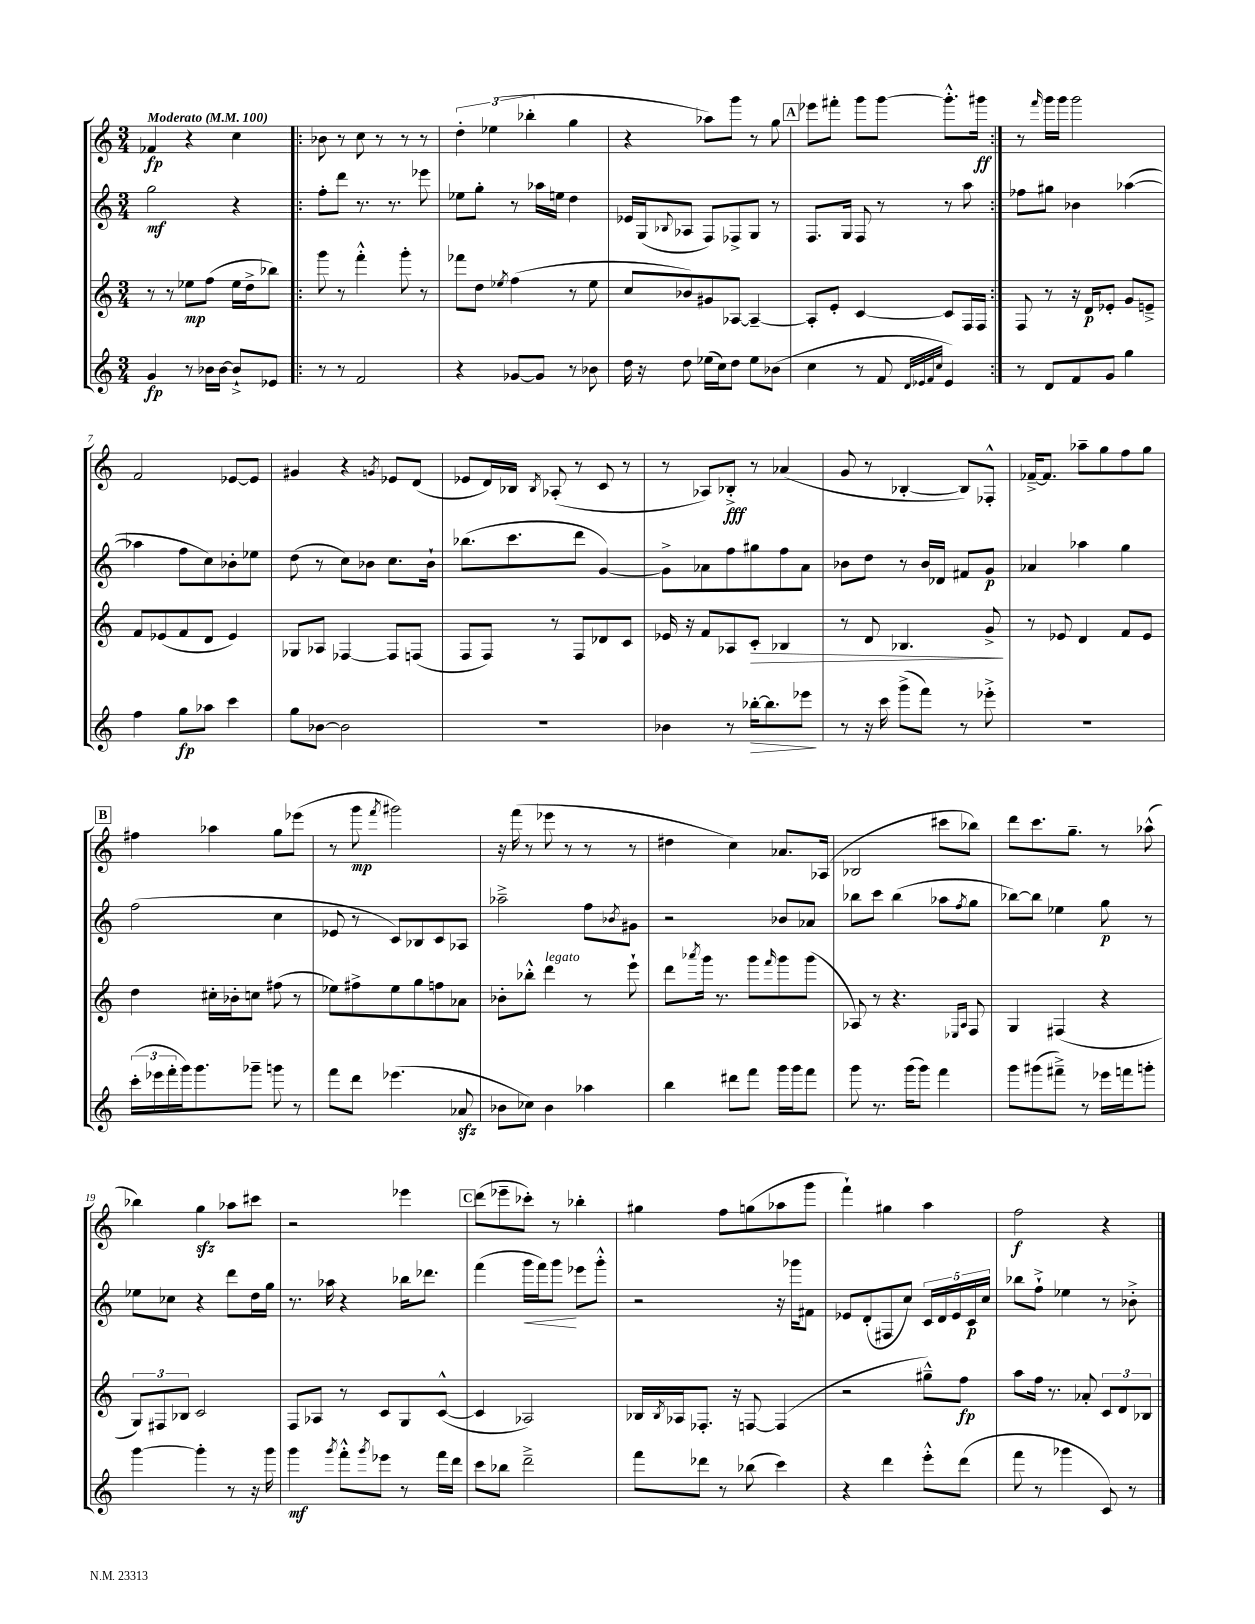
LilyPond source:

<<
\new StaffGroup <<
\new Staff = "s0" {
    \clef treble \key c \major \numericTimeSignature \time 3/4 \tempo "Moderato" 4 = 100
    fes'4\fp r4 c''4 |
    \repeat volta 2 { bes'8 r8 c''8 r8 r8 r8 |
    \tuplet 3/2 { d''4-. ees''4( bes''4-. } g''4 |
    r4 aes''8) g'''8 r8 g''8 |
    \mark \markup { \box "A" } ees'''8 fis'''8-. g'''8 g'''8~ g'''8.-.-^ gis'''16\ff | }
    r8 \grace { f'''16 } g'''16 g'''16 g'''2 |
    f'2 ees'8~ ees'8 |
    gis'4 r4 \acciaccatura { g'8 } ees'8 d'8( |
    ees'8 d'16) bes16 \acciaccatura { bes8 } aes8-.( r8 c'8 r8 |
    r8 aes8) bes8-.->\fff r8 aes'4( |
    g'8 r8 bes4~-. bes8) fes8-.-^ |
    fes'16~---> fes'8. aes''8-- g''8 f''8 g''8 |
    \mark \markup { \box "B" } fis''4 aes''4 g''8 ees'''8( |
    r8 g'''8\mp \acciaccatura { f'''8 } gis'''2) |
    r16 f'''16( r8 ees'''8 r8 r8 r8 |
    dis''4 c''4) aes'8. aes16( |
    bes2 cis'''8 bes''8) |
    d'''8 c'''8. g''8.-- r8 aes''8-^( |
    bes''4) g''4\sfz aes''8 cis'''8 |
    r2 ees'''4 |
    \mark \markup { \box "C" } d'''8( ees'''8-- ces'''8-.) r8 bes''4-. |
    gis''4 f''8 g''8( aes''8 g'''8 |
    f'''4-!) gis''4 a''4 |
    f''2\f r4 \bar "|." |
}
\new Staff = "s1" {
    \clef treble \key c \major \numericTimeSignature \time 3/4
    g''2\mf r4 |
    \repeat volta 2 { f''8-. d'''8 r8. r8. ees'''8 |
    ees''8 g''8-. r8 aes''16 e''16 d''4 |
    ees'16 g16( \appoggiatura { bes8 } aes8 f8) fes8-> g8 r8 |
    \mark \markup { \box "A" } f8. g16 f8 r8 r8 a''8 | }
    fes''8 gis''8 bes'4 aes''4~( |
    aes''4 f''8 c''8) bes'8-. ees''8 |
    d''8( r8 c''8) bes'8 c''8. bes'16-! |
    bes''8.( c'''8. d'''8 g'4~) |
    g'8-> aes'8 f''8 gis''8 f''8 aes'8 |
    bes'8 d''8 r8 bes'16 des'16 fis'8 g'8\p |
    aes'4 aes''4 g''4 |
    \mark \markup { \box "B" } f''2( c''4 |
    ees'8 r8 c'8) bes8 c'8 aes8 |
    aes''2---> f''8 \acciaccatura { bes'8 } gis'8 |
    r2 bes'8 aes'8 |
    bes''8 c'''8 bes''4( aes''8 \acciaccatura { f''8 } g''8 |
    bes''8~) bes''8 ees''4 g''8\p r8 |
    ees''8 ces''8 r4 d'''8 d''16 g''16 |
    r8. aes''16 r4 bes''16 des'''8. |
    \mark \markup { \box "C" } f'''4( g'''16\< f'''16) g'''8\! ees'''8 g'''8-.-^ |
    r2 r16 ges'''16 fis'8 |
    ees'8 d'8-.( fis8 c''8) \tuplet 5/4 { c'16 d'16 ees'16 c'16\p c''16 } |
    bes''8 f''8-!-> ees''4 r8 bes'8-.-> \bar "|." |
}
\new Staff = "s2" {
    \clef treble \key c \major \numericTimeSignature \time 3/4
    r8 r8 ees''8\mp f''8( ees''16 d''16-> bes''8) |
    \repeat volta 2 { g'''8 r8 f'''4-.-^ g'''8-. r8 |
    fes'''8 d''8 \acciaccatura { ees''8 } f''4( r8 ees''8 |
    c''8 bes'8) gis'8 aes8~ aes4~-- |
    \mark \markup { \box "A" } aes8-. e'8-. c'4~ c'8 f16 f16 | }
    f8 r8 r16 d'16\p ees'8-. g'8 e'8---> |
    f'8 ees'8( f'8 d'8 ees'4) |
    ges8 aes8 fes4~ fes8 f8( |
    f8 f8) r8 f8 des'8 c'8 |
    ees'16 r16 f'8 aes8 c'8-.\> bes4 |
    r8 d'8 bes4. g'8->\! |
    r8 ees'8 d'4 f'8 ees'8 |
    \mark \markup { \box "B" } d''4 cis''16-. bes'16-. c''8 fis''8( r8 |
    ees''8) fis''8-> ees''8 g''8 f''8 aes'8 |
    bes'8-. bes''8-.-^ d'''4^\markup { \italic "legato" } r8 e'''8-! |
    d'''8 \acciaccatura { aes'''8 } g'''16 r8. g'''8 \grace { f'''16 } g'''8 g'''8( |
    aes8) r8 r4. \grace { ees16 aes16 } f8 |
    g4 fis4( r4 |
    \tuplet 3/2 { g8) fis8 bes8 } c'2 |
    f8 aes8 r8 c'8 g8 c'8~-^( |
    \mark \markup { \box "C" } c'4 aes2) |
    bes16 \acciaccatura { bes8 } aes16 fes8.-. r16 f8~ f4( |
    r2 gis''8---^) f''8\fp |
    a''8 f''16 r8. aes'8-. \tuplet 3/2 { c'8 d'8 bes8 } \bar "|." |
}
\new Staff = "s3" {
    \clef treble \key c \major \numericTimeSignature \time 3/4
    g'4\fp r8 bes'16 bes'16~ bes'8-!-> ees'8 |
    \repeat volta 2 { r8 r8 f'2 |
    r4 ges'8~ ges'8 r8 bes'8 |
    d''16 r16 d''8 ees''16( c''16) d''8 ees''8 bes'8( |
    \mark \markup { \box "A" } c''4 r8 f'8 \grace { d'32 ees'32 f'32 c''32 } ees'4) | }
    r8 d'8 f'8 g'8 g''4 |
    f''4 g''8\fp aes''8 c'''4 |
    g''8 bes'8~ bes'2 |
    R2. |
    bes'4 r8 bes''16~-.\> bes''8. ees'''8\! |
    r8 r16 c'''16 g'''8->( f'''8) r8 ees'''8-.-> |
    R2. |
    \mark \markup { \box "B" } \tuplet 3/2 { c'''16-.( ees'''16 f'''16-. } g'''16) g'''8. ges'''8-- g'''8 r8 |
    f'''8 d'''8 ees'''4.( aes'8\sfz |
    bes'8 ces''8) bes'4 aes''4 |
    b''4 dis'''8 f'''8 g'''16 g'''16 f'''8 |
    g'''8 r8. g'''16( g'''8) f'''4 |
    g'''8 gis'''8( fis'''8--->) r8 ees'''16 f'''16 g'''8-. |
    g'''4~ g'''4-. r8 r16 g'''16 |
    g'''4\mf \acciaccatura { g'''8 } f'''8-.-^ \acciaccatura { g'''8 } ees'''8 r8 f'''16 d'''16 |
    \mark \markup { \box "C" } c'''8 bes''8 d'''2---> |
    f'''8 des'''8 r8 bes''8( c'''4) |
    r4 d'''4 e'''8-.-^ d'''8( |
    f'''8 r8 ges'''4 c'8) r8 \bar "|." |
}
>>
>>
